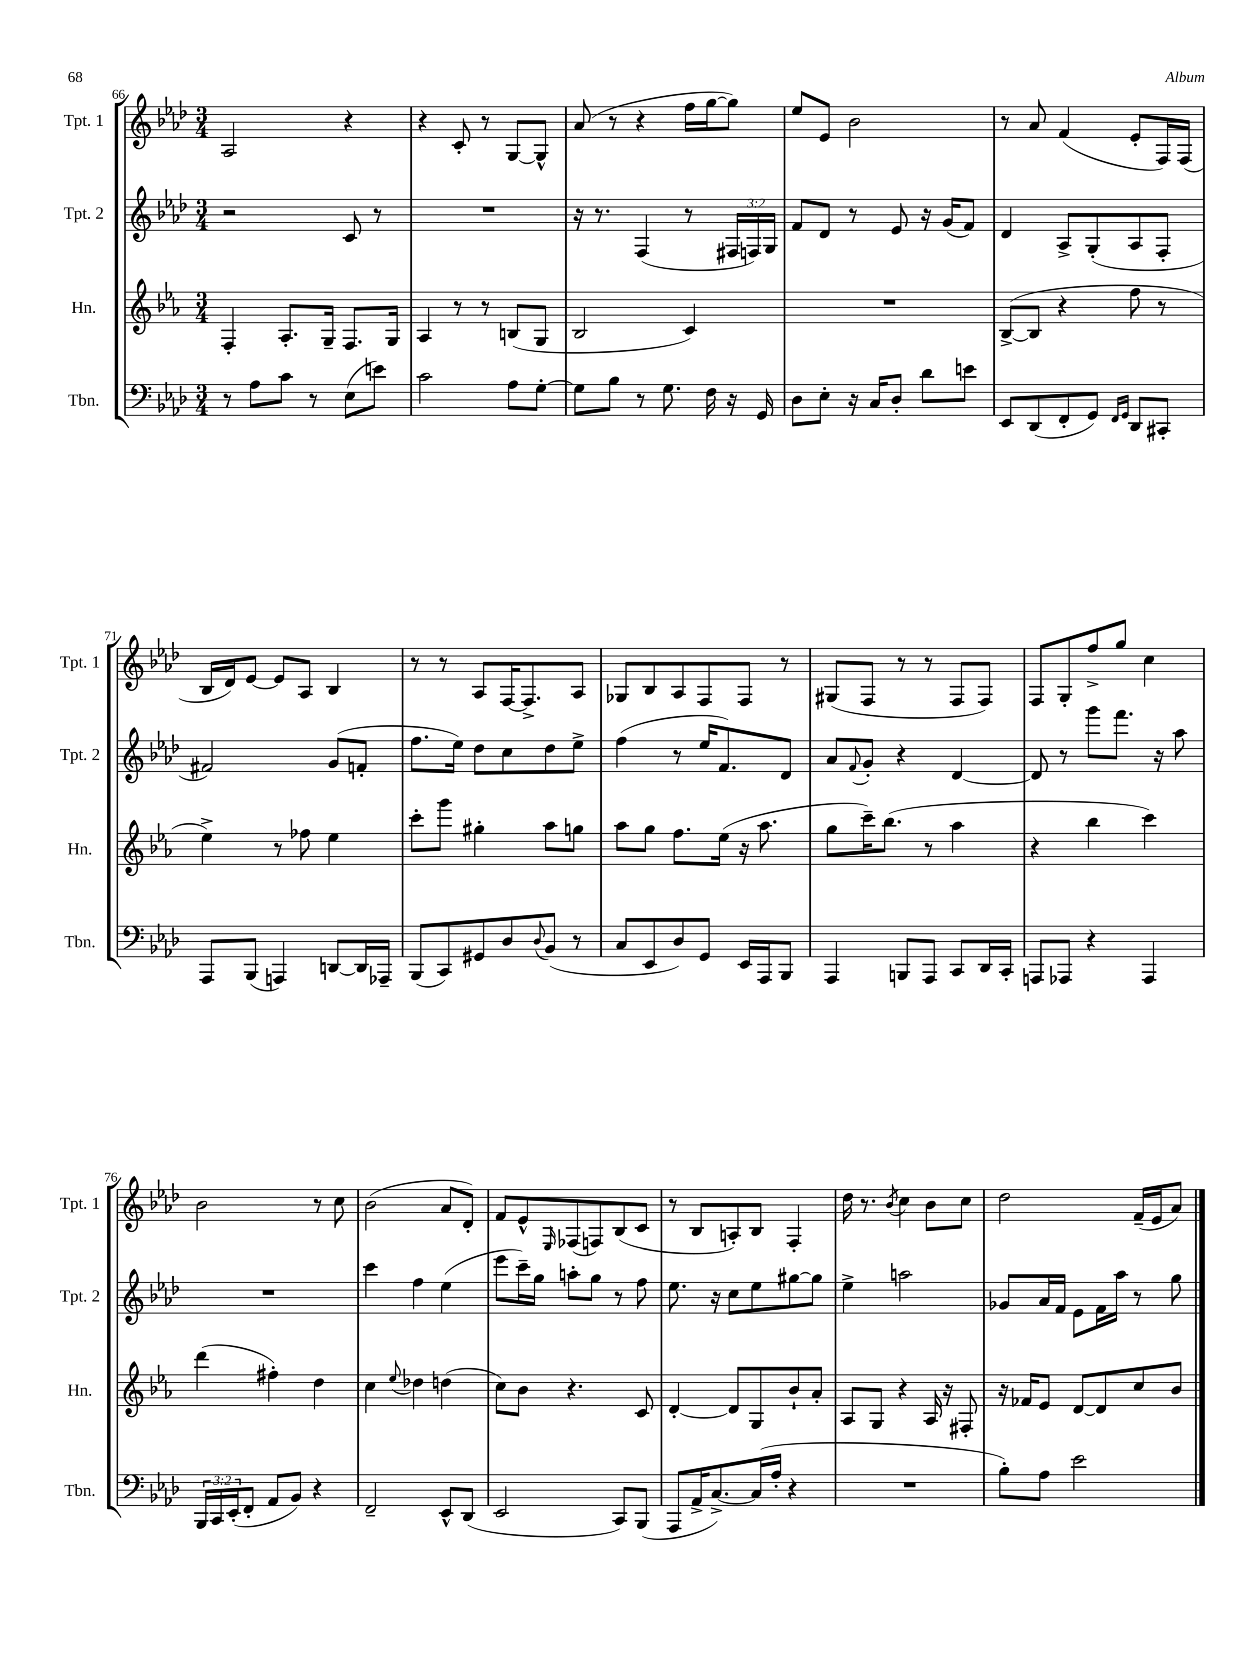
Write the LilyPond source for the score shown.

<<
\new StaffGroup <<
\new Staff = "s0" \with { instrumentName = "Tpt. 1" shortInstrumentName = "Tpt. 1" } {
    \clef treble \key aes \major \numericTimeSignature \time 3/4
    aes2 r4 |
    r4 c'8-. r8 g8~ g8-^ |
    aes'8( r8 r4 f''16 g''16~ g''8) |
    ees''8 ees'8 bes'2 |
    r8 aes'8 f'4( ees'8-. f16) f16( |
    bes16 des'16) ees'8~ ees'8 aes8 bes4 |
    r8 r8 aes8 f16~ f8.-> aes8 |
    ges8 bes8 aes8 f8 f8 r8 |
    gis8( f8 r8 r8 f8 f8) |
    f8 g8-. f''8-> g''8 c''4 |
    bes'2 r8 c''8 |
    bes'2( aes'8 des'8-.) |
    f'8 ees'8-^ \grace { ees16 } fes8( f8) bes8( c'8 |
    r8 bes8 a8-.) bes8 f4-. |
    des''16 r8. \acciaccatura { bes'8 } c''4 bes'8 c''8 |
    des''2 f'16--( ees'16 aes'8) \bar "|." |
}
\new Staff = "s1" \with { instrumentName = "Tpt. 2" shortInstrumentName = "Tpt. 2" } {
    \clef treble \key aes \major \numericTimeSignature \time 3/4 \override Staff.TupletNumber.text = #tuplet-number::calc-fraction-text
    r2 c'8 r8 |
    R2. |
    r16 r8. f4( r8 \tuplet 3/2 { fis16 f16) g16 } |
    f'8 des'8 r8 ees'8 r16 g'16( f'8) |
    des'4 aes8-> g8-.( aes8 f8-. |
    fis'2) g'8( f'8-. |
    f''8. ees''16) des''8 c''8 des''8 ees''8-> |
    f''4( r8 ees''16 f'8.) des'8 |
    aes'8 \appoggiatura { f'8 } g'8-. r4 des'4~ |
    des'8 r8 g'''8 f'''8. r16 aes''8 |
    R2. |
    c'''4 f''4 ees''4( |
    ees'''8 c'''16--) g''16 a''8-. g''8 r8 f''8 |
    ees''8. r16 c''8 ees''8 gis''8~ gis''8 |
    ees''4-> a''2 |
    ges'8 aes'16 f'16 ees'8 f'16 aes''16 r8 g''8 \bar "|." |
}
\new Staff = "s2" \with { instrumentName = "Hn." shortInstrumentName = "Hn." } {
    \clef treble \key ees \major \numericTimeSignature \time 3/4
    f4-. aes8.-. g16-- f8. g16 |
    aes4 r8 r8 b8( g8 |
    bes2 c'4) |
    R2. |
    bes8~->( bes8 r4 f''8 r8 |
    ees''4->) r8 fes''8 ees''4 |
    c'''8-. g'''8 gis''4-. aes''8 g''8 |
    aes''8 g''8 f''8. ees''16( r16 aes''8. |
    g''8 c'''16--) bes''8.( r8 aes''4 |
    r4 bes''4 c'''4) |
    d'''4( fis''4-.) d''4 |
    c''4 \appoggiatura { ees''8 } des''4 d''4( |
    c''8) bes'8 r4. c'8 |
    d'4~-. d'8 g8 bes'8-! aes'8-. |
    aes8 g8 r4 aes16 r16 fis8-. |
    r16 fes'16 ees'8 d'8~ d'8 c''8 bes'8 \bar "|." |
}
\new Staff = "s3" \with { instrumentName = "Tbn." shortInstrumentName = "Tbn." } {
    \clef bass \key aes \major \numericTimeSignature \time 3/4 \override Staff.TupletNumber.text = #tuplet-number::calc-fraction-text
    r8 aes8 c'8 r8 ees8( e'8) |
    c'2 aes8 g8~-. |
    g8 bes8 r8 g8. f16 r16 g,16 |
    des8 ees8-. r16 c16 des8-. des'8 e'8 |
    ees,8 des,8( f,8-. g,8) \grace { f,16 g,16 } des,8 cis,8-. |
    aes,,8 bes,,8( a,,4) d,8~ d,16 aes,,16-- |
    bes,,8( c,8) gis,8 des8 \appoggiatura { des8 } bes,8( r8 |
    c8 ees,8 des8) g,8 ees,16 aes,,16 bes,,8 |
    aes,,4 b,,8 aes,,8 c,8 des,16 c,16-. |
    a,,8 aes,,8 r4 aes,,4 |
    \tuplet 3/2 { bes,,16 c,16 ees,16-.( } f,8-. aes,8 bes,8) r4 |
    f,2-- ees,8-^ des,8( |
    ees,2 c,8) bes,,8( |
    aes,,8 aes,16-> c8.~->) c16( aes16-. r4 |
    R2. |
    bes8-.) aes8 ees'2 \bar "|." |
}
>>
>>
\layout { \context { \Score currentBarNumber = #66 } }
